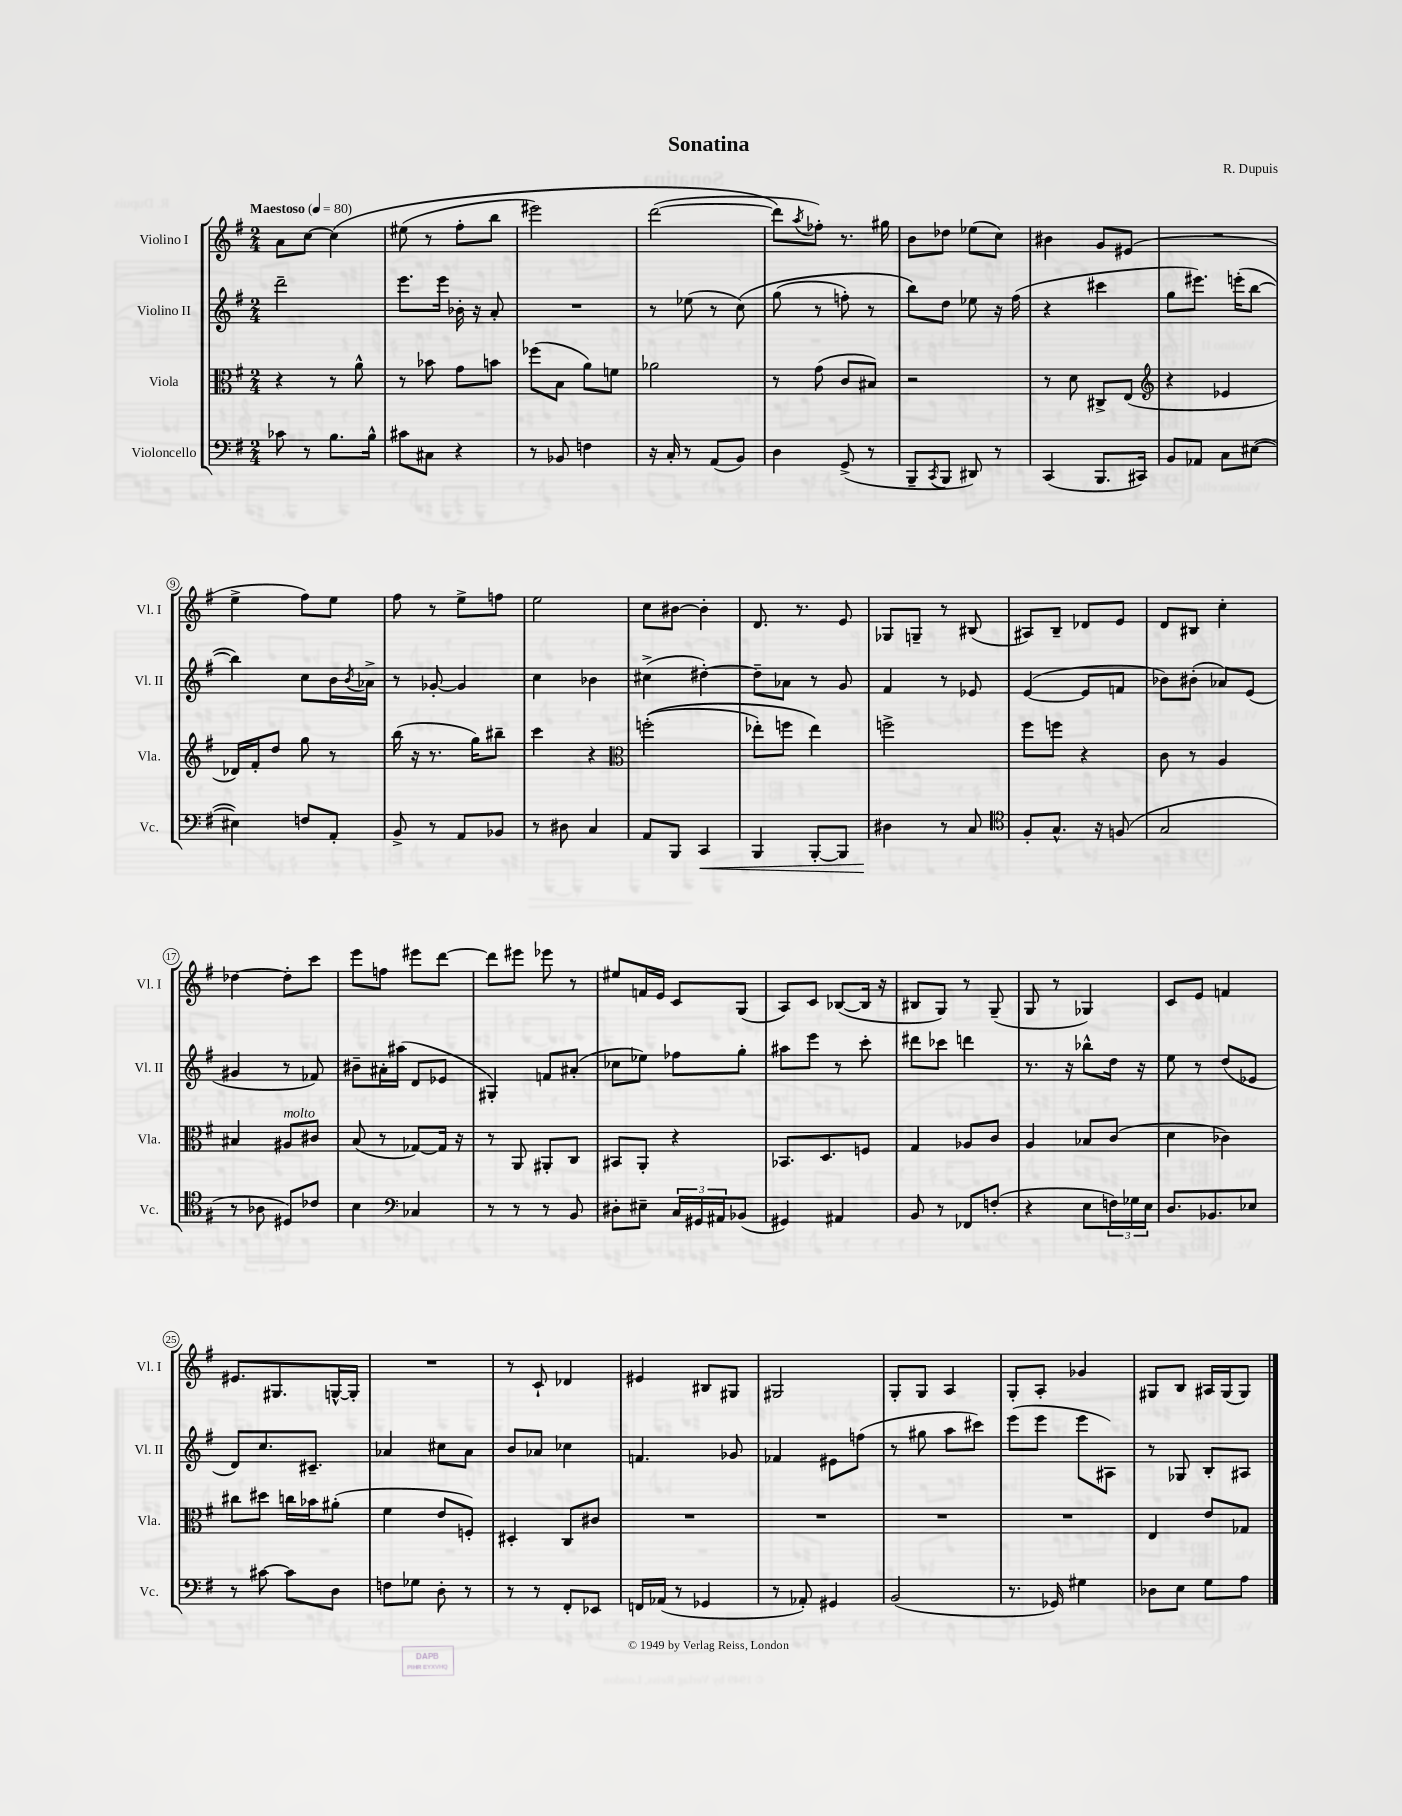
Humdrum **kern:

**kern	**dynam	**kern	**kern	**kern
*part4	*part4	*part3	*part2	*part1
*staff4	*staff4	*staff3	*staff2	*staff1
*I"Violoncello	*	*I"Viola	*I"Violino II	*I"Violino I
*I'Vc.	*	*I'Vla.	*I'Vl. II	*I'Vl. I
*clefF4	*	*clefC3	*clefG2	*clefG2
*k[f#]	*	*k[f#]	*k[f#]	*k[f#]
*M2/4	*	*M2/4	*M2/4	*M2/4
*MM80	*	*MM80	*MM80	*MM80
=1	=1	=1	=1	=1
!	!	!	!	!LO:TX:a:B:t=Maestoso
8c-X\	.	4r	2ddd~\	8a\L
8r	.	.	.	[8cc\J
8.B\L	.	8r	.	(4cc\]
.	.	8a^^\	.	.
16B^^\Jk	.	.	.	.
=2	=2	=2	=2	=2
8c#X\L	.	8r	8.eee\L	(8ee#X\
8C#X\J	.	8b-X\	.	8r
.	.	.	16eee\Jk	.
4r	.	8g\L	16b-X'\	8ff#'\L
.	.	.	16r	.
.	.	8bn\J	8a'/	8bb\J
=3	=3	=3	=3	=3
8r	.	(8ff-X\L	2r	2eee#X\)
8BB-X/	.	8B\J	.	.
4Fn\	.	8a\L)	.	.
.	.	8fn\J	.	.
=4	=4	=4	=4	=4
16r	.	2a-X\	8r	([2ddd\
16C'/	.	.	.	.
8r	.	.	(8ee-X\	.
(8AA/L	.	.	8r	.
8BB/J)	.	.	(8cc\)	.
=5	=5	=5	=5	=5
4D\	.	8r	(8gg\	8ddd\L])
.	.	.	.	8qaa/
.	.	(8g\	8r	8ff-X'\J)
(8GG^/	.	8c/L	8ffn'\)	8.r
8r	.	8B#X/J)	8r	.
.	.	.	.	16gg#X\
=6	=6	=6	=6	=6
8BBB~/L	.	2r	8bb\L)	8b\L
8qCC/	.	.	.	.
8BBB/J	.	.	8dd\J	8dd-X\J
8DD#X/)	.	.	8ee-X\	(8ee-X\L
8r	.	.	16r	8cc\J)
.	.	.	(16ff#\	.
=7	=7	=7	=7	=7
(4CC/	.	8r	4r	4b#X\
.	.	8d\	.	.
8.BBB/L	.	8C#X^/L	4ccc#X\	8g/L
.	.	(8E/J	.	(8e#X/J
16CC#X/Jk)	.	.	.	.
=8	=8	=8	=8	=8
*	*	*clefG2	*	*
8BB/L	.	4r	8gg\L	2r
8AA-X/J	.	.	8.eee#X\J)	.
8C\L	.	4e-X/	.	.
.	.	.	(16eeen'\KL	.
([8E#X\J	.	.	[8bb\J	.
!!LO:LB:g=z
=9	=9	=9	=9	=9
4E#X\])	.	16d-X/LL)	4bb\])	4ee^\
.	.	16f#'/J	.	.
.	.	8dd/J	.	.
8Fn/L	.	8gg\	8cc\L	8ff#\L)
8AA'/J	.	8r	16b\L	8ee\J
.	.	.	8qb/	.
.	.	.	16a-X^\JJ	.
=10	=10	=10	=10	=10
8BB^/	.	(16bb\	8r	8ff#\
.	.	16r	.	.
8r	.	8.r	[8g-X'/	8r
8AA/L	.	.	4g-/]	8ee^\L
.	.	16gg\KL)	.	.
8BB-X/J	.	8bb#X~\J	.	8ffn\J
=11	=11	=11	=11	=11
8r	.	4ccc\	4cc\	2ee\
8D#X\	.	.	.	.
4C/	.	4r	4b-X\	.
=12	=12	=12	=12	=12
*	*	*clefC3	*	*
8AA/L	.	((2ffn'\	(4cc#X^\	8cc\L
8BBB/J	.	.	.	[8b#X\J
!	!LO:HP:b	!	!	!
4CC/	<	.	[4dd#X'\)	4b#'\]
=13	=13	=13	=13	=13
4BBB/	.	8ee-X'\L)	8dd#~\L]	8.d/
.	.	8ffn\J	8a-X\J	.
.	.	.	.	8.r
[8BBB'/L	.	4ee-\)	8r	.
8BBB/J]	.	.	8g/	8e/
=14	=14	=14	=14	=14
4D#X\	.	2ffn^\	4f#/	8G-X/L
.	.	.	.	8Gn~/J
8r	[	.	8r	8r
8C/	.	.	8e-X/	(8B#X/
=15	=15	=15	=15	=15
*clefC4	*	*	*	*
8F#'/L	.	8ff#\L	([4e/	8A#X/L)
8.G^^/J	.	8ffn\J	.	8B~/J
.	.	4r	8e/L]	8d-X/L
16r	.	.	.	.
(8Fn/	.	.	8fn/J	8e/J
=16	=16	=16	=16	=16
2G/	.	8c\	8b-X\L)	8d/L
.	.	8r	(8b#X'\J	8B#X/J
.	.	4A/	8a-X/L)	4cc'\
.	.	.	(8e/J	.
!!LO:LB:g=z
=17	=17	=17	=17	=17
8r	.	4B#X/	4g#X/	[4dd-X\
8A-X\	.	.	.	.
!	!	!LO:TX:a:i:t=molto	!	!
8D#X/L)	.	8A#X/L	8r	8dd-'\L]
8c-X/J	.	8c#X/J	8f-X/)	8ccc\J
=18	=18	=18	=18	=18
4B\	.	(8B/	8b#X~\L	8eee\L
.	.	8r	16a#X'\L	8ffn\J
.	.	.	(16aa#X\JJ	.
*clefF4	*	*	*	*
4C-X/	.	[8G-X/L)	8d/L	8eee#X\L
.	.	16G-/Jk]	8e-X/J	[8ddd\J
.	.	16r	.	.
=19	=19	=19	=19	=19
8r	.	8r	4G#X'/)	8ddd\L]
8r	.	8AA/	.	8eee#X\J
8r	.	8AA#X'/L	8fn/L	8eee-X\
8BB/	.	8C/J	(8a#X'/J	8r
=20	=20	=20	=20	=20
8D#X'\L	.	8BB#X/L	8cc-X\L	8ee#X/L
8E#X~\J	.	8AA'/J	8ee-X\J)	16fn/L
.	.	.	.	16e/JJ
24C/LL	.	4r	8ff-X\L	8c/L
24GG#X/	.	.	.	.
24AA#X/J	.	.	.	.
(8BB-X/J	.	.	8gg'\J	(8G/J
=21	=21	=21	=21	=21
4GG#X/)	.	8.BB-X/L	8aa#X\L	8A/L)
.	.	.	8eee\J	8c/J
.	.	8.D/	.	.
4AA#X/	.	.	8r	([8B-X/L
.	.	8Fn/J	8ccc'\	16B-/Jk]
.	.	.	.	16r
=22	=22	=22	=22	=22
8BB/	.	4G/	8ddd#X\L	8B#X/L
8r	.	.	8ccc-X\J	8G/J)
8FF-X/L	.	8A-X/L	4dddn\	8r
(8Fn'/J	.	8c/J	.	(8G~/
=23	=23	=23	=23	=23
4r	.	4A/	8.r	8G/
.	.	.	.	8r
.	.	.	16r	.
8E\L	.	8B-X/L	8bb-X^^\L	4G-X/)
24Fn\L)	.	(8c/J	16dd\Jk	.
24G-X\	.	.	.	.
.	.	.	16r	.
24E\JJ	.	.	.	.
=24	=24	=24	=24	=24
8.D/L	.	4d\	8ee\	8c/L
.	.	.	8r	8e/J
8.BB-X/	.	.	.	.
.	.	4c-X\)	(8dd/L	4fn/
8E-X/J	.	.	8e-X/J	.
!!LO:LB:g=z
=25	=25	=25	=25	=25
8r	.	8cc#X\L	8d/L)	8.e#X/L
[8c#X\	.	8dd#X\J	8.cc/	.
.	.	.	.	8.G#X/
8c#\L]	.	16ccn\LL	.	.
.	.	16b-X\J	8.c#X~/J	.
8D\J	.	(8a#X'\J	.	[16Gn^^/L
.	.	.	.	16G'/JJ]
=26	=26	=26	=26	=26
8Fn\L	.	4f#\	4a-X/	2r
8G-X\J	.	.	.	.
8D'\	.	8e/L	8cc#X\L	.
8r	.	8Fn'/J)	8a-\J	.
=27	=27	=27	=27	=27
8r	.	4D#X'/	8b/L	8r
8r	.	.	8a-X/J	8c`/
8FF#'/L	.	8C/L	4cc-X\	4d-X/
8EE-X/J	.	8c#X/J	.	.
=28	=28	=28	=28	=28
16FFn/LL	.	2r	4.fn/	4e#X/
(16AA-X/JJ	.	.	.	.
8r	.	.	.	.
4GG-X/	.	.	.	8B#X/L
.	.	.	8g-X/	8G#X/J
=29	=29	=29	=29	=29
8r	.	2r	4f-X/	2G#X/
8AA-X'/)	.	.	.	.
4GG#X/	.	.	8e#X\L	.
.	.	.	(8ffn\J	.
=30	=30	=30	=30	=30
(2BB/	.	2r	8r	8G'/L
.	.	.	8gg#X\	8G/J
.	.	.	8aa\L	4A/
.	.	.	8ccc#X\J)	.
=31	=31	=31	=31	=31
8.r	.	2r	(8eee\L	8G'/L
.	.	.	8eee\J	8A'/J
16GG-X/)	.	.	.	.
4G#X\	.	.	8eee\L	4g-X/
.	.	.	8A#X\J)	.
=32	=32	=32	=32	=32
8D-X\L	.	4E/	8r	8G#X/L
8E\J	.	.	8G-X/	8B/J
8G\L	.	8e/L	8B'/L	16A#X/LL
.	.	.	.	(16G#/J
8A\J	.	8G-X/J	8A#X/J	8G#/J)
==	==	==	==	==
*-	*-	*-	*-	*-
